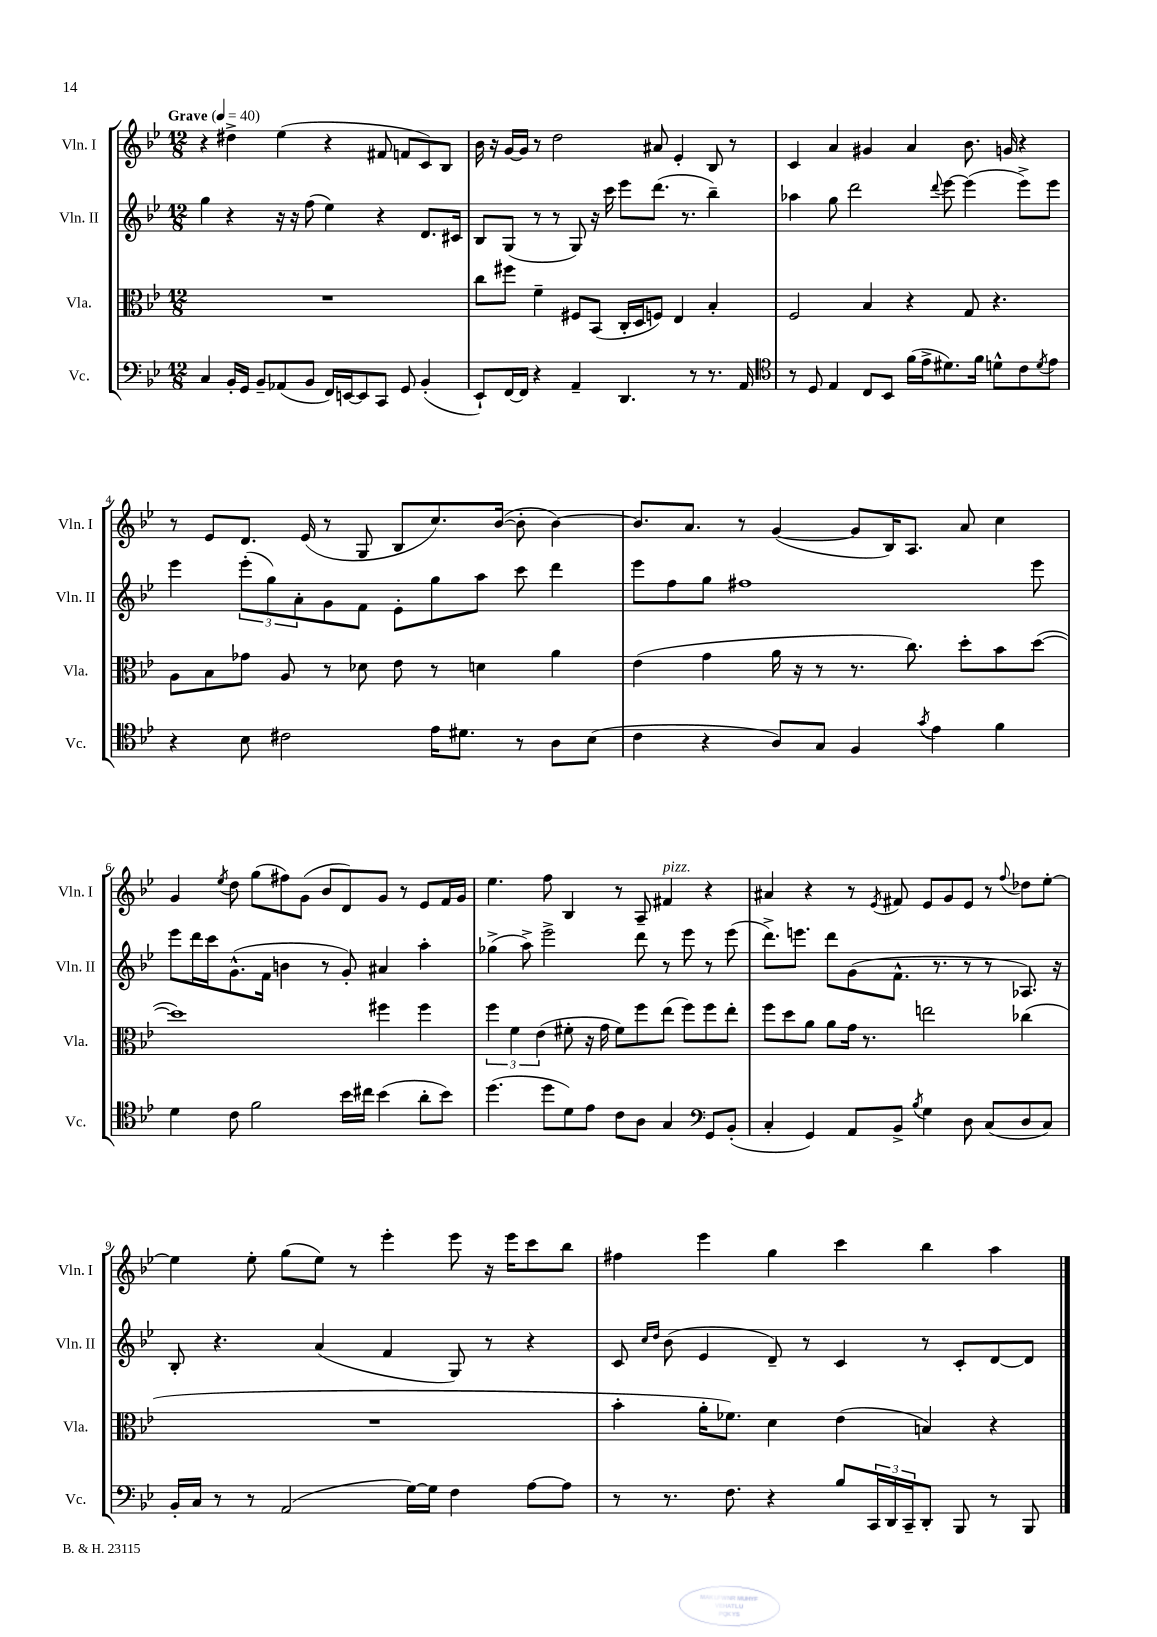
<<
\new StaffGroup <<
\new Staff = "s0" \with { instrumentName = "Vln. I" shortInstrumentName = "Vln. I" } {
    \clef treble \key bes \major \numericTimeSignature \time 12/8 \tempo "Grave" 4 = 40
    r4 dis''4-> ees''4( r4 fis'8 f'8 c'8) bes8 |
    bes'16 r16 g'16~ g'16 r8 d''2 ais'8 ees'4-. bes8 r8 |
    c'4 a'4 gis'4 a'4 bes'8. g'16 r4 |
    r8 ees'8 d'8. ees'16( r8 g8 bes8 c''8.) bes'16~( bes'8-. bes'4~) |
    bes'8. a'8. r8 g'4~( g'8 bes16) a8. a'8 c''4 |
    g'4 \acciaccatura { ees''8 } d''8 g''8( fis''8) g'8( bes'8 d'8) g'8 r8 ees'8 f'16 g'16 |
    ees''4. f''8 bes4 r8 a8-- fis'4^\markup { \italic "pizz." } r4 |
    ais'4 r4 r8 \acciaccatura { ees'8 } fis'8 ees'8 g'8 ees'8 r8 \appoggiatura { f''8 } des''8 ees''8~-. |
    ees''4 ees''8-. g''8( ees''8) r8 ees'''4-. ees'''8 r16 ees'''16 c'''8 bes''8 |
    fis''4 ees'''4 g''4 c'''4 bes''4 a''4 \bar "|." |
}
\new Staff = "s1" \with { instrumentName = "Vln. II" shortInstrumentName = "Vln. II" } {
    \clef treble \key bes \major \numericTimeSignature \time 12/8
    g''4 r4 r16 r16 f''8( ees''4) r4 d'8. cis'16 |
    bes8 g8( r8 r8 g8) r16 c'''16 ees'''8 d'''8.( r8. bes''4--) |
    aes''4 g''8 d'''2 \appoggiatura { d'''8 } ees'''8~ ees'''4( ees'''8->) ees'''8 |
    ees'''4 \tuplet 3/2 { ees'''8-.( g''8) a'8-. } g'8 f'8 ees'8-. g''8 a''8 c'''8 d'''4 |
    ees'''8 f''8 g''8 fis''1 ees'''8 |
    ees'''8 d'''16 c'''16 g'8.-^( f'16 b'4 r8 g'8-.) ais'4 a''4-. |
    ges''4->( a''8->) ees'''2-> d'''8 r8 ees'''8 r8 ees'''8( |
    d'''8.->) e'''8. d'''8 g'8( f'8.-^ r8. r8 r8 aes8.) r16 |
    bes8-. r4. a'4( f'4 g8) r8 r4 |
    c'8 \grace { c''16 d''16 } bes'8( ees'4 d'8--) r8 c'4 r8 c'8-. d'8~ d'8 \bar "|." |
}
\new Staff = "s2" \with { instrumentName = "Vla." shortInstrumentName = "Vla." } {
    \clef alto \key bes \major \numericTimeSignature \time 12/8
    R1. |
    c''8 fis''8 f'4-- fis8 bes,8( c16-. d16 f8) ees4 bes4-. |
    f2 bes4 r4 g8 r4. |
    a8 bes8 ges'8 a8 r8 des'8 ees'8 r8 d'4 a'4 |
    ees'4( g'4 a'16 r16 r8 r8. c''8.) d''8-. bes'8 d''8~( |
    d''1) fis''4 fis''4 |
    \tuplet 3/2 { f''4 f'4 ees'4( } fis'8-. r16 g'16 fis'8) f''8 ees''8( f''8) f''8 ees''8-. |
    f''8 d''8 a'8 a'8 g'16 r8. e''2 ces''4( |
    R1. |
    bes'4-. a'16-. fes'8.) d'4 ees'4( b4) r4 \bar "|." |
}
\new Staff = "s3" \with { instrumentName = "Vc." shortInstrumentName = "Vc." } {
    \clef bass \key bes \major \numericTimeSignature \time 12/8
    c4 bes,16-. g,16 bes,8-- aes,8( bes,8 f,16) e,16~ e,8 c,8 g,8 bes,4-.( |
    ees,8-!) f,16~ f,16 r4 a,4-- d,4. r8 r8. a,16 |
    \clef tenor r8 d8 ees4 c8 bes,8 f'16( ees'16-> dis'8.) f'16 d'8-^ c'8 \acciaccatura { d'8 } ees'8 |
    r4 bes8 cis'2 ees'16 dis'8. r8 a8 bes8( |
    c'4 r4 a8) g8 f4 \acciaccatura { g'8 } ees'4 f'4 |
    d'4 c'8 f'2 bes'16 cis''16 bes'4( a'8-. bes'8) |
    d''4.( d''8 d'8) ees'8 c'8 a8 g4 \clef bass g,8 bes,8-.( |
    c4-. g,4) a,8 bes,8-> \acciaccatura { bes8 } g4 d8 c8( d8 c8) |
    bes,16-. c16 r8 r8 a,2( g16~) g16 f4 a8~ a8 |
    r8 r8. f8. r4 bes8 \tuplet 3/2 { c,16 d,16 c,16-- } d,8-. bes,,8 r8 bes,,8 \bar "|." |
}
>>
>>
